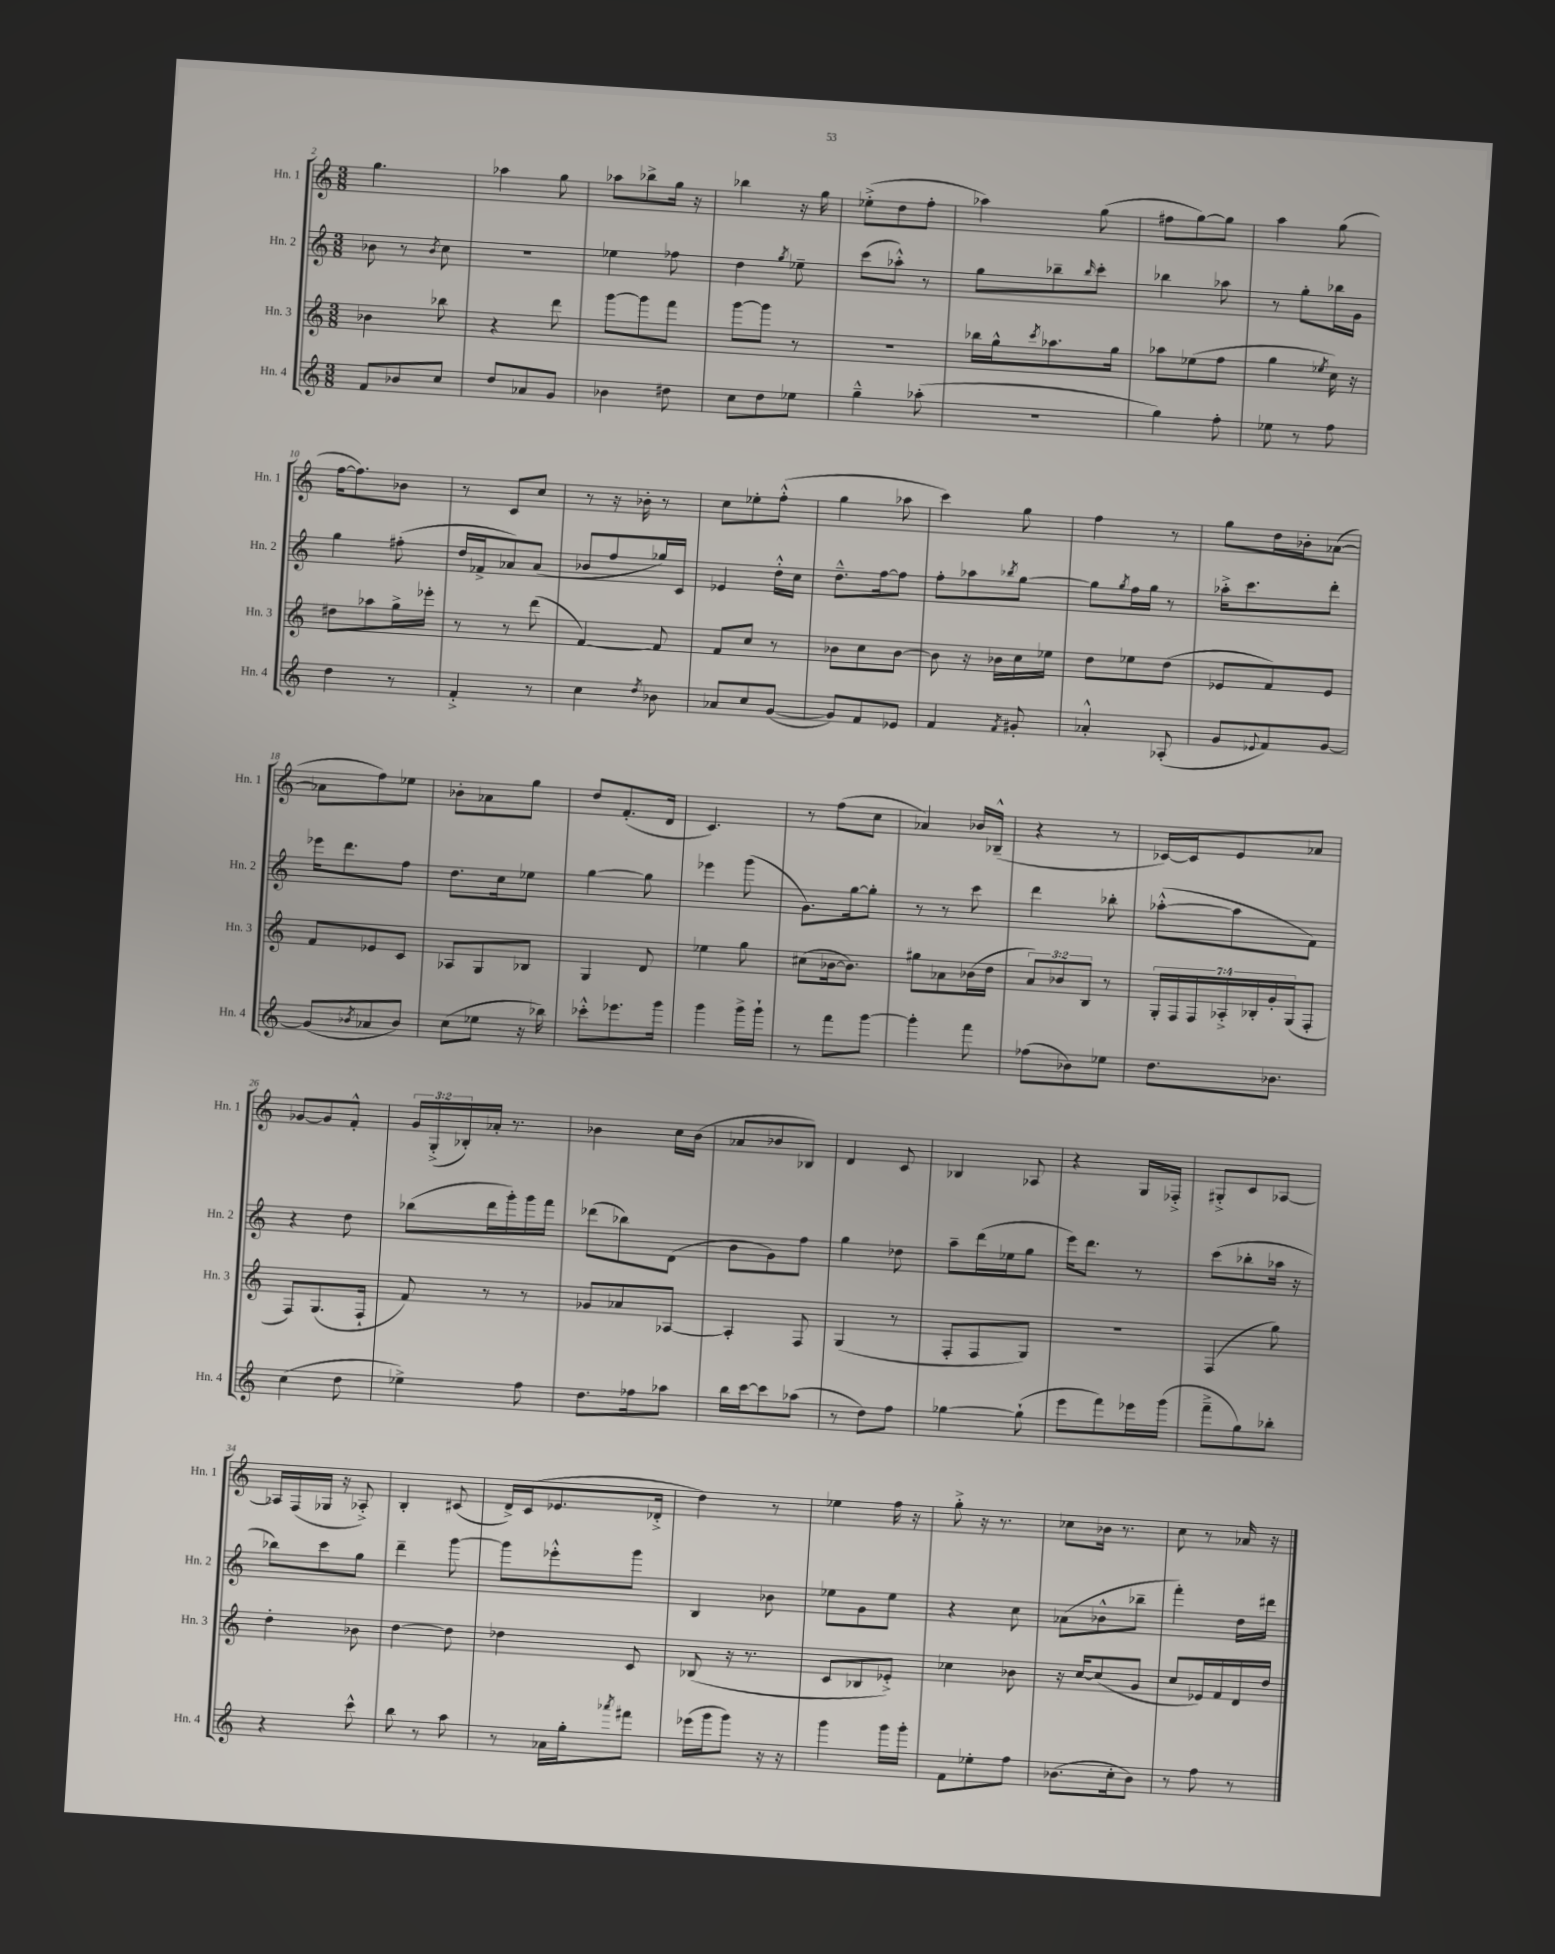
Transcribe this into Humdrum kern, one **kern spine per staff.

**kern	**kern	**kern	**kern
*part4	*part3	*part2	*part1
*staff4	*staff3	*staff2	*staff1
*I"Hn. 4	*I"Hn. 3	*I"Hn. 2	*I"Hn. 1
*I'Hn. 4	*I'Hn. 3	*I'Hn. 2	*I'Hn. 1
*clefG2	*clefG2	*clefG2	*clefG2
*k[]	*k[]	*k[]	*k[]
*M3/8	*M3/8	*M3/8	*M3/8
=2	=2	=2	=2
8f/L	4b-X\	8b-X\	4.gg\
8b-X/	.	8r	.
.	.	8qb-/	.
8cc/J	8bb-X\	8cc\	.
=3	=3	=3	=3
8dd/L	4r	4.r	4aa-X\
8a-X/	.	.	.
8g/J	8ddd\	.	8gg\
=4	=4	=4	=4
4b-X\	[8ggg\L	4ee-X\	8aa-X\L
.	8ggg\]	.	8bb-X^\
8dd#X\	8fff\J	8ff-X\	16gg\Jk
.	.	.	16r
=5	=5	=5	=5
8cc\L	[8ggg\L	4dd\	4bb-X\
8dd\	8ggg\J]	.	.
.	.	8qgg/	.
8ee-X\J	8r	8ee-X~\	16r
.	.	.	16gg\
=6	=6	=6	=6
4gg~^^\	4.r	(8ccc\L	(8ee-X'^\L
.	.	8aa-X'^^\J)	8dd\
(8aa-X'\	.	8r	8ff'\J
=7	=7	=7	=7
4.r	16bb-X\LL	8gg\L	4aa-X\)
.	16gg^^\J	.	.
.	8qccc/	.	.
.	8.aa-X\	8bb-X~\	.
.	.	16qqbb-/	.
.	.	8ccc'\J	(8gg\
.	16gg\Jk	.	.
=8	=8	=8	=8
4gg\)	8aa-X\L	4bb-X\	8ff#X\L
.	(8ee-X\	.	[8gg\)
8ff'\	8ff\J	8aa-X\	8gg\J]
=9	=9	=9	=9
8ee-X\	4gg\	8r	4aa\
8r	.	8gg'\L	.
.	8qee-X/	.	.
8ff\	16cc\)	16bb-X\L	(8gg\
.	16r	16g\JJ	.
!!LO:LB:g=z
=10	=10	=10	=10
4dd\	8dd#X\L	4gg\	[16ff\KL
.	.	.	8.ff\])
.	8aa-X\	.	.
8r	16gg^\L	(8ff#X'\	8b-X\J
.	16eee-X'\JJ	.	.
=11	=11	=11	=11
4f'^/	8r	16dd/LL	8r
.	.	16f-X^/J	.
.	8r	8a-X/)	8c/L
8r	(8ddd\	(8a-/J	8cc/J
=12	=12	=12	=12
4cc\	[4f/)	8b-X/L	8r
.	.	8ff/	16r
.	.	.	16b-X'\
8qdd/	.	.	.
8b-X\	8f/]	16gg-X/L)	8r
.	.	16c/JJ	.
=13	=13	=13	=13
8a-X/L	8f/L	4e-X/	8cc\L
8cc/	8cc/J	.	8ee-X'\
([8g/J	8r	16dd'^^\LL	(8ff'^^\J
.	.	16cc\JJ	.
=14	=14	=14	=14
8g/L])	8b-X\L	8.dd~^^\L	4gg\
8f/	8cc\	.	.
.	.	[16ff\k	.
8e-X/J	[8b-\J	8ff\J]	8aa-X\
=15	=15	=15	=15
4f/	8b-\]	8ff'\L	4ccc\)
.	16r	8aa-X\	.
.	16b-X\LL	.	.
8qf/	.	8qbb-X/	.
8g#X'/	16cc\	[8gg\J	8gg\
.	16ee-X\JJ	.	.
=16	=16	=16	=16
4a-X'^^/	8dd\L	8gg\L]	4ff\
.	.	8qgg/	.
.	8ee-X\	16ff\L	.
.	.	16gg\JJ	.
(8A-X'/	(8dd\J	8r	8r
=17	=17	=17	=17
8g/L	8e-X/L	16aa-X'^\KL	8gg\L
.	.	8.ccc\	.
8qqe-X/	.	.	.
8f/)	8f/)	.	16dd\L
.	.	.	16b-X'\J
[8g/J	8e-/J	8ddd'\J	([8a-X\J
!!LO:LB:g=z
=18	=18	=18	=18
(8g/L]	8f/L	16eee-X\KL	8a-X\L]
.	.	8.ddd\	.
8qb-X/	.	.	.
8a-X/	8e-X/	.	8ff\)
8b-/J)	8c/J	8ff\J	8ee-X\J
=19	=19	=19	=19
(8cc\L	8A-X/L	8.dd\L	8b-X'\L
8ee-X\J	8G/	.	8a-X\
.	.	16cc\k	.
16r	8B-X/J	8ee-X\J	8gg\J
16bb-X\)	.	.	.
=20	=20	=20	=20
8ccc-X'^^\L	4G/	[4gg\	8dd/L
8.eee-X\	.	.	(8.f'/
.	8d/	8gg\]	.
16ggg\Jk	.	.	16d/Jk
=21	=21	=21	=21
4ggg\	4ee-X\	4eee-X\	4.c/)
16ggg^\LL	8gg\	(8ggg\	.
16ggg`\JJ	.	.	.
=22	=22	=22	=22
8r	(8cc#X\L	8.g\L)	8r
8fff\L	[16b-X\k	.	(8ff\L
.	8.b-\J])	[16gg\k	.
[8ggg\J	.	8gg'\J]	8cc\J
=23	=23	=23	=23
4ggg'\]	8gg#X\L	8r	4a-X/)
.	8a-X\	8r	.
8fff\	(16b-X\L	8ccc\	16b-X/LL
.	16dd\JJ	.	(16B-X~^^/JJ
=24	=24	=24	=24
(8ff-X\L	12a/L)	4ddd\	4r
.	12b-X/	.	.
8b-X\)	.	.	.
.	12B/J	.	.
8ee-X\J	8r	8bb-X'\	8r
=25	=25	=25	=25
8.dd\L	28G'/LL	([8aa-X'^^\L	[16c-X/LL)
.	28F/	.	.
.	.	.	16c-/J]
.	28F/	.	.
.	28A-X'^/	.	.
.	.	8aa-\]	8e/
.	28B-X'/	.	.
.	28g'/	.	.
8.b-X\J	.	.	.
.	(28G/J	.	.
.	8F'/J	8f\J)	8a-X/J
!!LO:LB:g=z
=26	=26	=26	=26
(4cc\	8F/L)	4r	[8g-X/L
.	(8.G/	.	8g-/]
8dd\	.	8dd\	8f'^^/J
.	16F`/Jk	.	.
=27	=27	=27	=27
4ee-X^\)	8f/)	(8bb-X\L	24g/LL
.	.	.	(24G'^/
.	.	.	24B-X'/)
.	8r	16ddd\L	16a-X'/JJ
.	.	16ggg'\)	8.r
8ff\	8r	16ggg\	.
.	.	16fff\JJ	.
=28	=28	=28	=28
8.dd\L	8g-X/L	(8ddd-X\L	4b-X\
.	8a-X/	8bb-X\)	.
16ff-X\k	.	.	.
8aa-X\J	[8A-X/J	(8d\J	16cc\LL
.	.	.	(16b-\JJ
=29	=29	=29	=29
16bb\LL	4A-'/]	8b\L	8a-X/L
[16ccc\J	.	.	.
8ccc\]	.	8g\)	8b-X/
(8aa-X\J	8F/	8ff\J	8B-X/J)
=30	=30	=30	=30
8r	(4G/	4gg\	4d/
8dd\L)	.	.	.
8ff\J	8r	8dd-X\	8c/
=31	=31	=31	=31
[4gg-X\	8F'/L	8aa~\L	4B-X/
.	8F/	(16ddd\L	.
.	.	16ee-X\J	.
(8gg-`\]	8G/J)	8gg\J	8A-X/
=32	=32	=32	=32
8eee\L	4.r	16eee\KL)	4r
.	.	8.ddd\J	.
8fff\)	.	.	.
16eee-X\L	.	8r	16G/LL
(16ggg\JJ	.	.	16F-X'^/JJ
=33	=33	=33	=33
8fff~^\L	(4F/	(8ccc\L	8G#X'^/L
8gg\)	.	8bb-X'\	8c/
8bb-X'\J	8gg\)	16aa-X\Jk	[8A-X/J
.	.	16r	.
!!LO:LB:g=z
=34	=34	=34	=34
4r	4dd'\	8bb-X\L)	16A-X/LL]
.	.	.	(16F/
.	.	8ccc\	16G-X/JJ
.	.	.	16r
8ccc^^\	8b-X\	8gg\J	8A-X'^/)
=35	=35	=35	=35
8bb\	[4dd\	4ddd~\	4B'/
8r	.	.	.
8aa\	8dd\]	[8ggg\	(8c#X/
=36	=36	=36	=36
8r	4dd-X\	8ggg\L]	16d^/LL)
.	.	.	(16c/J
16a-X\LL	.	8eee-X'^^\	8.e-X/
16gg'\J	.	.	.
8qaaa-X/	.	.	.
8fff#X\J	8c/	8ggg\J	.
.	.	.	16d-X'^/Jk
=37	=37	=37	=37
(16eee-X\LL	(8B-X/	4B/	4dd\)
16ggg\J	.	.	.
8ggg\J)	16r	.	.
.	8.r	.	.
16r	.	8b-X\	8r
16r	.	.	.
=38	=38	=38	=38
4ggg\	8c/L	8ee-X\L	4ee-X\
.	8B-X/	8g\	.
16ggg\LL	8e-X'^/J)	8ee-\J	16ff\
16ggg'\JJ	.	.	16r
=39	=39	=39	=39
8f\L	4cc-X\	4r	8gg'^\
8ee-X'\	.	.	16r
.	.	.	8.r
8ff\J	8b-X\	8cc\	.
=40	=40	=40	=40
(8.b-X\L	16r	(8a-X\L	8cc-X\L
.	[16cc/KL	.	.
.	(8cc/]	8b-X^^\	16b-X\Jk
16cc'\k	.	.	8.r
8b-\J)	8g/J	8bb-X~\J	.
=41	=41	=41	=41
8r	8cc/L	4fff'\)	8cc\
8ff\	16e-X/L)	.	8r
.	16f/	.	.
8r	16d/	16dd\LL	16a-X/
.	16dd/JJ	16ddd#X\JJ	16r
==	==	==	==
*-	*-	*-	*-
